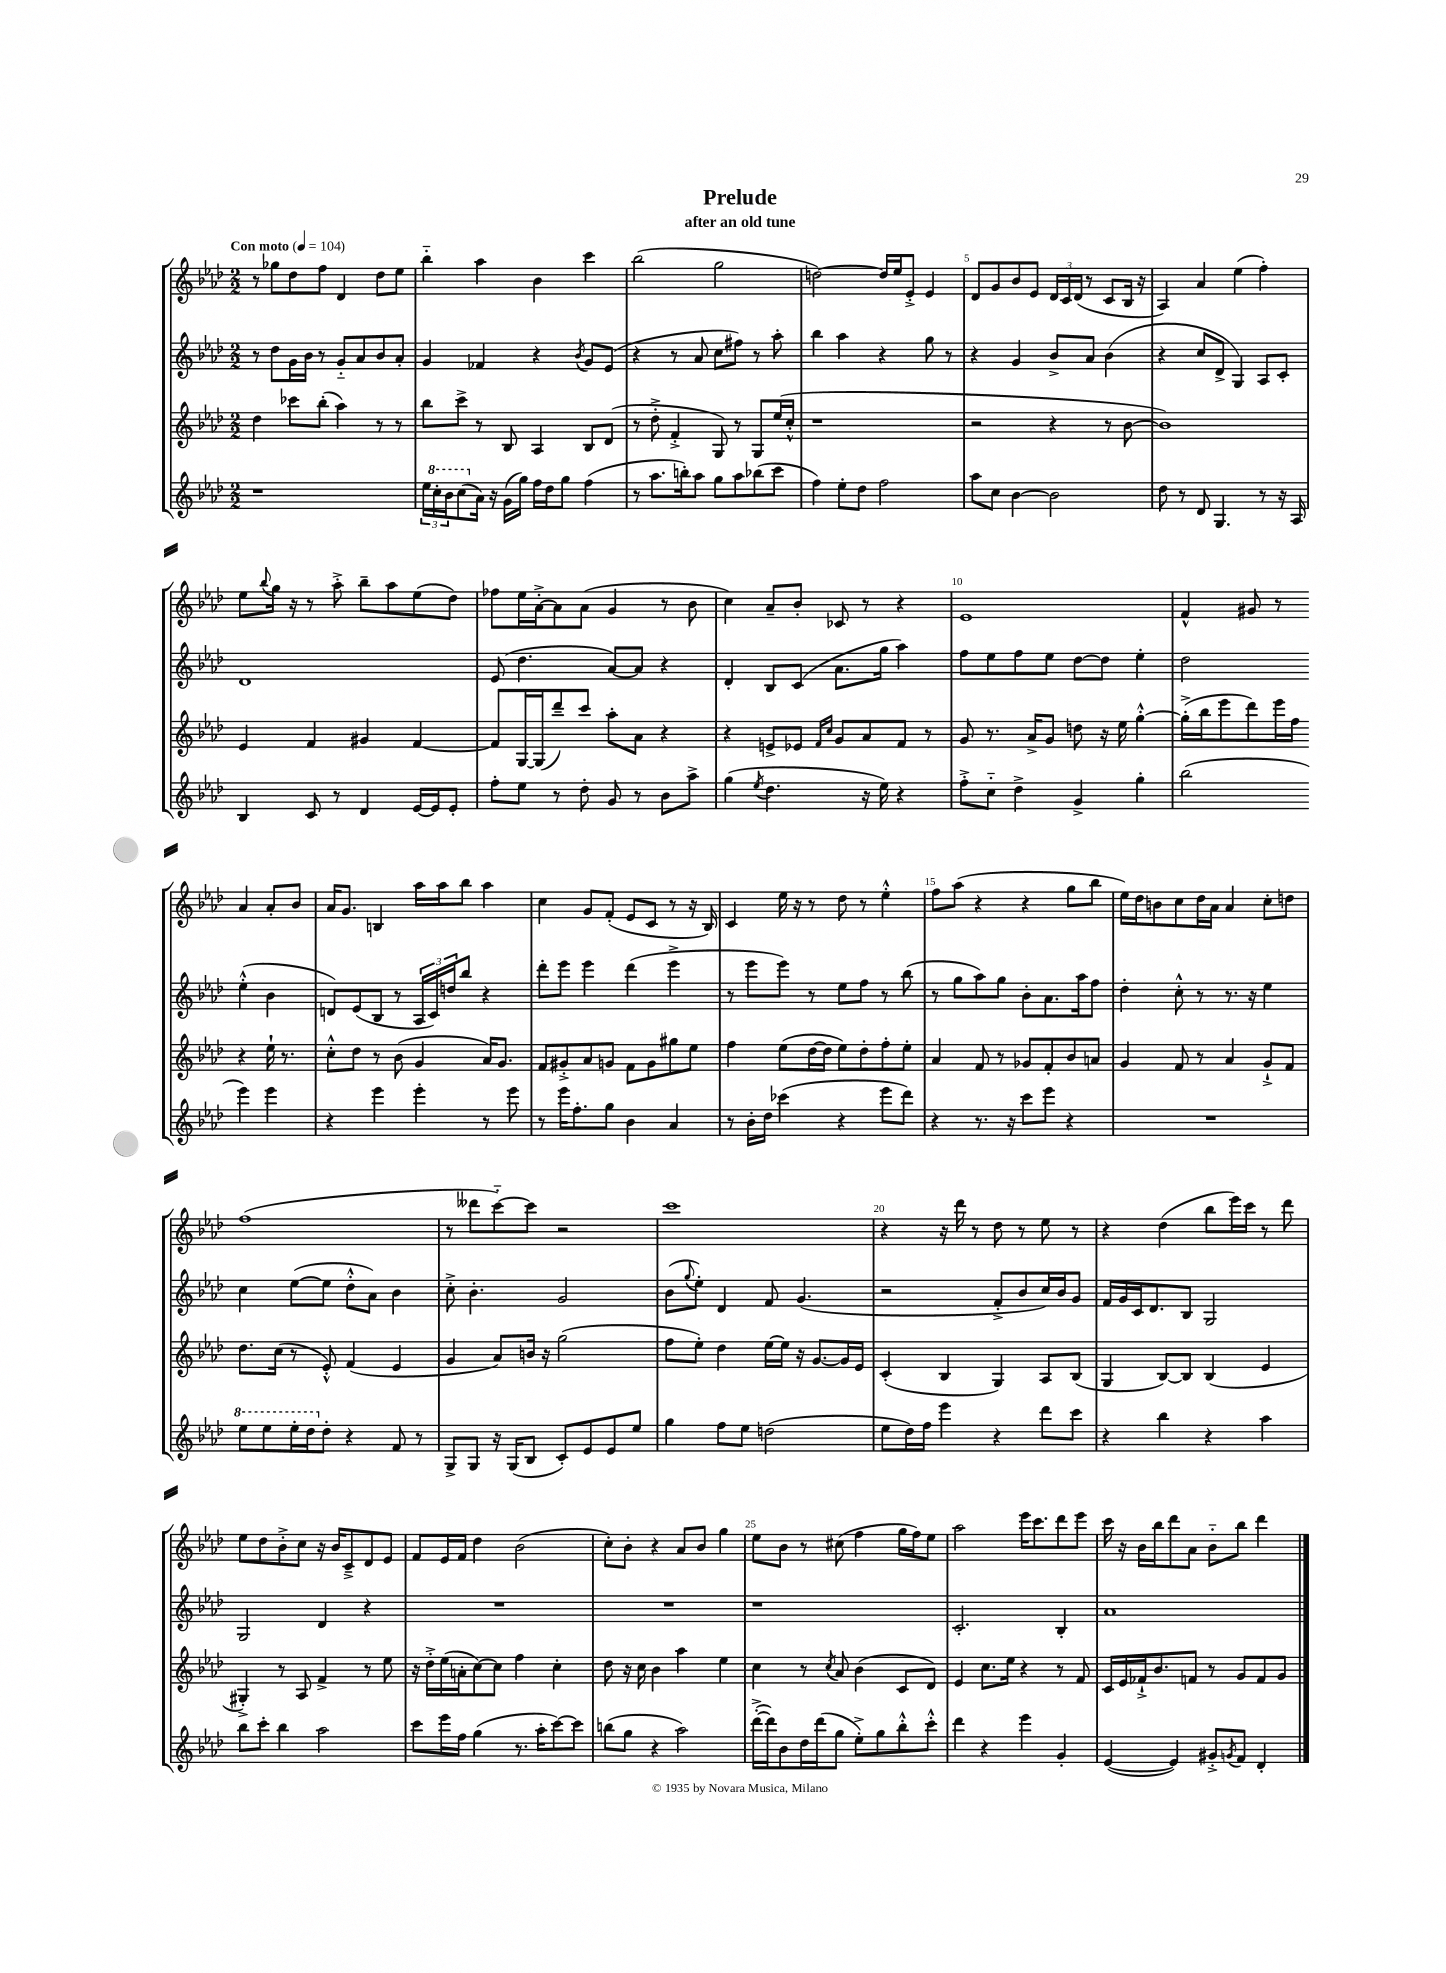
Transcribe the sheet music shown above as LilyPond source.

\header { title = "Prelude" subtitle = "after an old tune" }
<<
\new StaffGroup <<
\new Staff = "s0" {
    \clef treble \key aes \major \numericTimeSignature \time 2/2 \tempo "Con moto" 4 = 104
    r8 ges''8 des''8 f''8 des'4 des''8 ees''8 |
    bes''4-_ aes''4 bes'4 c'''4 |
    bes''2( g''2 |
    d''2~) d''16 ees''16 ees'8-.-> ees'4 |
    des'8 g'8 bes'8 ees'8 \tuplet 3/2 { des'16 c'16 des'16( } r8 c'8 bes16 r16 |
    aes4) aes'4 ees''4( f''4-.) |
    ees''8 \appoggiatura { bes''8 } g''16 r16 r8 aes''8-.-> bes''8-- aes''8 ees''8( des''8) |
    fes''8 ees''16 aes'16~-.-> aes'8 aes'8( g'4 r8 bes'8 |
    c''4) aes'8-- bes'8-. ces'8 r8 r4 |
    ees'1 |
    f'4-^ gis'8 r8 aes'4 aes'8-. bes'8 |
    aes'16 g'8. b4 aes''16 aes''16 bes''8 aes''4 |
    c''4 g'8 f'8-.( ees'8 c'8 r8 r16 bes16) |
    c'4 ees''16 r16 r8 des''8 r8 ees''4-.-^ |
    f''8 aes''8( r4 r4 g''8 bes''8 |
    ees''16) des''16 b'8 c''8 des''16 aes'16 aes'4 c''8-. d''8 |
    f''1( |
    r8 deses'''8 c'''8~-_) c'''8 r2 |
    c'''1 |
    r4 r16 des'''16 r8 des''8 r8 ees''8 r8 |
    r4 des''4( bes''8 ees'''16) c'''16 r8 des'''8 |
    ees''8 des''8 bes'8-.-> c''8 r16 bes'16 c'8---> des'8 ees'8 |
    f'8 ees'16 f'16 des''4 bes'2( |
    c''8-.) bes'8-. r4 aes'8 bes'8 g''4 |
    ees''8 bes'8 r8 cis''8( f''4 g''16 f''16) ees''8 |
    aes''2 ees'''16 c'''8. des'''8 ees'''8 |
    c'''16 r16 bes'16 bes''16 des'''8 aes'8 bes'8-_ bes''8 des'''4 \bar "|." |
}
\new Staff = "s1" {
    \clef treble \key aes \major \numericTimeSignature \time 2/2
    r8 des''8 g'16 bes'16 r8 g'8-_ aes'8 bes'8 aes'8-. |
    g'4 fes'4 r4 \acciaccatura { bes'8 } g'8 ees'8( |
    r4 r8 aes'8 c''8 fis''8) r8 aes''8-. |
    bes''4 aes''4 r4 g''8 r8 |
    r4 g'4 bes'8-> aes'8 bes'4( |
    r4 c''8 des'8-> g4) aes8 c'8-. |
    des'1 |
    ees'8( des''4. aes'8~) aes'8 r4 |
    des'4-. bes8 c'8( aes'8. g''16 aes''4) |
    f''8 ees''8 f''8 ees''8 des''8~ des''8 ees''4-. |
    des''2 ees''4-.-^( bes'4 |
    d'8) ees'8( bes8 r8 \tuplet 3/2 { aes16 c'16) d''16 } bes''8 r4 |
    des'''8-. ees'''8 ees'''4 des'''4( ees'''4-> |
    r8 ees'''8 ees'''8) r8 ees''8 f''8 r8 bes''8( |
    r8 g''8 aes''8) g''8 bes'8-. aes'8. aes''16 f''8 |
    des''4-. c''8-.-^ r8 r8. r16 ees''4 |
    c''4 ees''8~( ees''8 des''8-.-^ aes'8) bes'4 |
    c''8-.-> bes'4.-. g'2 |
    bes'8( \appoggiatura { g''8 } ees''8-.) des'4 f'8 g'4.( |
    r2 f'8-.-> bes'8 c''16) bes'16 g'8 |
    f'16 g'16 c'16 des'8. bes8 g2 |
    g2 des'4 r4 |
    R1 |
    R1 |
    r1 |
    c'2.-. bes4-. |
    aes'1 \bar "|." |
}
\new Staff = "s2" {
    \clef treble \key aes \major \numericTimeSignature \time 2/2
    des''4 ces'''8 bes''8-.( aes''4) r8 r8 |
    bes''8 c'''8-> r8 bes8 aes4 bes8 des'8( |
    r8 des''8-.-> f'4-.-> g8) r8 g8 ees''16( c''16-.-^ |
    r1 |
    r2 r4 r8 bes'8~ |
    bes'1) |
    ees'4 f'4 gis'4 f'4~ |
    f'8 g16~ g16( des'''8--) c'''8 aes''8-. aes'8 r4 |
    r4 e'8-> ees'8 \grace { f'16 c''16 } g'8 aes'8 f'8 r8 |
    g'8 r8. aes'16-> g'8 d''8 r16 ees''16 g''4~-.-^ |
    g''16-.->( bes''16 ees'''8 des'''8) ees'''16 f''16 r4 ees''16-! r8. |
    c''8-.-^ des''8 r8 bes'8( g'4 aes'16) g'8. |
    f'8 gis'8-.-> aes'8 g'8 f'8 g'8 gis''8 ees''8 |
    f''4 ees''8( des''16~ des''16 ees''8) des''8-. f''8-. ees''8-. |
    aes'4 f'8 r8 ges'8 f'8-. bes'8 a'8 |
    g'4 f'8 r8 aes'4 g'8-!-> f'8 |
    des''8. c''16( r8 ees'8-.-^) f'4( ees'4 |
    g'4 aes'8) b'16 r16 g''2( |
    f''8 ees''8-.) des''4 ees''16~ ees''16 r16 g'8.~ g'16 ees'16 |
    c'4-.( bes4 g4) aes8 bes8( |
    g4 bes8~) bes8 bes4( ees'4 |
    gis4-.->) r8 aes8 f'4-> r8 ees''8 |
    r16 des''16-.-> ees''16( a'16-. c''8~) c''8 f''4 c''4-. |
    des''8 r16 c''16 bes'4 aes''4 ees''4 |
    c''4 r8 \acciaccatura { c''8 } aes'8 bes'4( c'8 des'8) |
    ees'4 c''8. ees''16 r4 r8 f'8 |
    c'16 ees'16 fes'16-!-> bes'8. f'8 r8 g'8 f'8 g'8 \bar "|." |
}
\new Staff = "s3" {
    \clef treble \key aes \major \numericTimeSignature \time 2/2
    r1 |
    \tuplet 3/2 { ees''16 \ottava #1 c'''16-. bes''16 } c'''8( \ottava #0 aes'16) r16 g'16( g''16) f''16 des''16 g''8 f''4( |
    r8 aes''8. b''16-.) aes''8 g''8 aes''8 bes''8( c'''8 |
    f''4) ees''8-. des''8 f''2 |
    aes''8 c''8 bes'4~ bes'2 |
    des''8 r8 des'8 g4. r8 r16 aes16 |
    bes4 c'8 r8 des'4 ees'16~ ees'16 ees'8-. |
    f''8-. ees''8 r8 des''8-. g'8 r8 bes'8 aes''8-> |
    g''4( \acciaccatura { ees''8 } des''4. r16 ees''16) r4 |
    f''8-.-> c''8-_ des''4-> g'4-> g''4-. |
    bes''2( ees'''4) ees'''4 |
    r4 ees'''4 ees'''4-. r8 ees'''8 |
    r8 ees'''16 f''8.-. g''8 bes'4 aes'4 |
    r8 bes'16-. des''16 ces'''4( r4 ees'''8 des'''8) |
    r4 r8. r16 c'''8 ees'''8 r4 |
    R1 |
    \ottava #1 ees'''8 ees'''8 ees'''16-. des'''16 \ottava #0 des''8-. r4 f'8 r8 |
    g8-> g8 r16 g16( bes8 c'8-.) ees'8 ees'8 ees''8 |
    g''4 f''8 ees''8 d''2( |
    ees''8 des''16) f''16 ees'''4 r4 des'''8 c'''8 |
    r4 bes''4 r4 aes''4 |
    bes''8 c'''8-. bes''4 aes''2 |
    c'''8 ees'''16 f''16 g''4( r8. aes''16-. c'''8~) c'''8 |
    b''8( g''8 r4 aes''2) |
    des'''16~-.->( des'''16) bes'8 des''16 des'''16( g''8 ees''8-.->) g''8 bes''8-.-^ c'''8-.-^ |
    des'''4 r4 ees'''4 g'4-. |
    ees'4~( ees'4) gis'8-.-> \acciaccatura { g'8 } f'8 des'4-. \bar "|." |
}
>>
>>
\layout { \context { \Score \override BarNumber.break-visibility = ##(#f #t #t) barNumberVisibility = #(every-nth-bar-number-visible 5) } }
